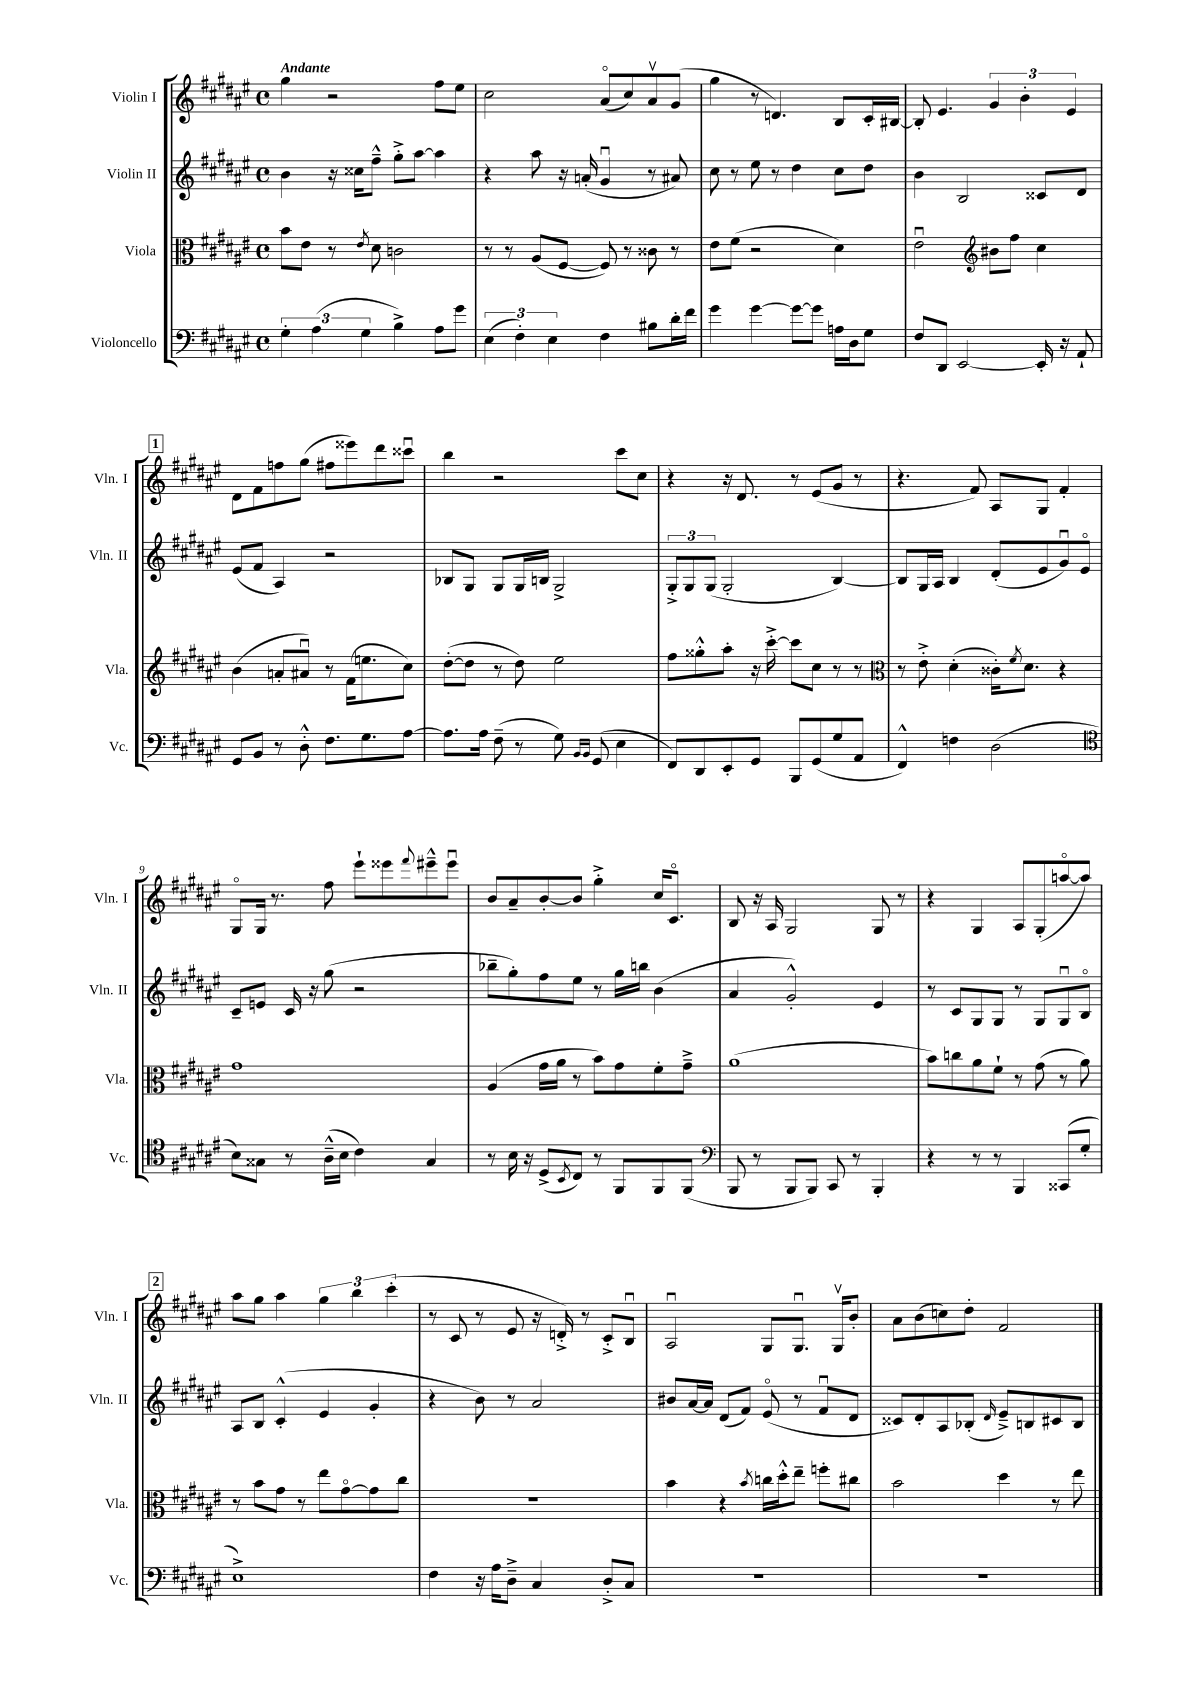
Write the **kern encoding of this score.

**kern	**kern	**kern	**kern
*part4	*part3	*part2	*part1
*staff4	*staff3	*staff2	*staff1
*I"Violoncello	*I"Viola	*I"Violin II	*I"Violin I
*I'Vc.	*I'Vla.	*I'Vln. II	*I'Vln. I
*clefF4	*clefC3	*clefG2	*clefG2
*k[f#c#g#d#a#e#]	*k[f#c#g#d#a#e#]	*k[f#c#g#d#a#e#]	*k[f#c#g#d#a#e#]
*M4/4	*M4/4	*M4/4	*M4/4
*met(c)	*met(c)	*met(c)	*met(c)
=1	=1	=1	=1
!	!	!	!LO:TX:a:B:t=Andante
6G#'\	8b\L	4b\	4gg#\
.	8e#\J	.	.
(6A#\	.	.	.
.	8r	16r	2r
.	.	16cc##X\KL	.
6G#\	.	.	.
.	8qe#/	.	.
.	8d#\	8ff#~^^\J	.
4B^\)	2cn\	8gg#'^\L	.
.	.	[8aa#\J	.
8A#\L	.	4aa#\]	8ff#\L
8g#\J	.	.	8ee#\J
=2	=2	=2	=2
(6E#\	8r	4r	2cc#\
.	8r	.	.
6F#'\)	.	.	.
.	(8A#/L	8aa#\	.
6E#\	.	.	.
.	[8F#/J	16r	.
.	.	(16an'/	.
4F#\	8F#/])	4g#u/	(8a#/L
.	8r	.	8cc#/)
8B#X\L	8c##X\	8r	8a#v/
16d#'\L	8r	8a#X/)	(8g#/J
16f#\JJ	.	.	.
=3	=3	=3	=3
4g#\	8e#\L	8cc#\	4gg#\
.	(8f#\J	8r	.
[4g#\	2r	8ee#\	8r
.	.	8r	4.dn/)
8g#\L_	.	4dd#\	.
8g#\J]	.	.	.
16An\LL	4d#\)	8cc#\L	8B/L
16D#\J	.	.	.
8G#\J	.	8dd#\J	16c#'/L
.	.	.	[16B#X/JJ
=4	=4	=4	=4
8F#/L	2e#u\	4b\	8B#'/]
8DD#/J	.	.	4.e#/
[2EE#/	.	2B/	.
*	*clefG2	*	*
.	8b#X\L	.	6g#/
.	8ff#\J	.	.
.	.	.	6b'\
16EE#'/]	4cc#\	8c##X/L	.
16r	.	.	.
.	.	.	6e#/
8AA#`/	.	8d#/J	.
!!LO:LB:g=z
!!LO:REH:place=s1:t=1
=5	=5	=5	=5
8GG#/L	(4b\	(8e#/L	8d#\L
8BB/J	.	8f#/J	8f#\
8r	8an'/L	4A#/)	8ffn\
8D#'^^\	8a#Xu/J)	.	(8gg#\J
8.F#\L	8r	2r	8ff#X\L
.	(16f#\KL	.	8eee##X\)
8.G#\	8.een\	.	.
.	.	.	8ddd#\
[8A#\J	8cc#\J)	.	8ccc##Xu\J
=6	=6	=6	=6
8.A#\L]	([8dd#'\L	8B-X/L	4bb\
.	8dd#\J]	8G#/J	.
16A#\Jk	.	.	.
(8F#~\	8r	8G#/L	2r
8r	8dd#\)	16G#/L	.
.	.	16Bn/JJ	.
8G#\)	2ee#\	2G#^/	.
16qqBB/LL	.	.	.
16qqBB/JJ	.	.	.
(8GG#/	.	.	.
4E#\	.	.	8ccc#\L
.	.	.	8cc#\J
=7	=7	=7	=7
8FF#/L)	8ff#\L	12G#'^/L	4r
.	.	12G#/	.
8DD#/	8gg##X'^^\	.	.
.	.	(12G#/J	.
8EE#'/	8aa#'\J	2G#'/	16r
.	.	.	8.d#/
8GG#/J	16r	.	.
.	[16ccc#'^\	.	.
8BBB/L	8ccc#\L]	.	8r
(8GG#/	8cc#\J	.	(8e#/L
8G#/	8r	[4B/)	8g#/J
8AA#/J	8r	.	8r
=8	=8	=8	=8
*	*clefC3	*	*
4FF#^^/)	8r	8B/L]	4.r
.	8e#'^\	16G#/L	.
.	.	16A#/JJ	.
4Fn\	(4d#'\	4B/	.
.	.	.	8f#/)
(2D#\	16c##X'\KL)	(8d#'/L	8A#/L
.	8qf#/	.	.
.	8.d#\J	.	.
.	.	8e#/	8G#/J
.	4r	8g#u/)	4f#'/
.	.	8e#/J	.
!!LO:LB:g=z
=9	=9	=9	=9
*clefC4	*	*	*
8B\L)	1g#	8c#~/L	8G#/L
8G##X\J	.	8en/J	16G#/Jk
.	.	.	8.r
8r	.	16c#/	.
.	.	16r	.
(16A#~^^\LL	.	(8gg#\	8ff#\
16B\JJ	.	.	.
4c#\)	.	2r	8eee#`\L
.	.	.	8eee##X\
.	.	.	8qqfff#/
4G##/	.	.	8eee#X~^^\
.	.	.	8eee#u\J
=10	=10	=10	=10
8r	(4A#/	8bb-X~\L	8b/L
16B\	.	8gg#'\)	8a#~/
16r	.	.	.
(8D#^/L	16g#\LL	8ff#\	[8b'/
.	16a#\JJ	.	.
8qBB/	.	.	.
8C#/J)	8r	8ee#\J	8b/J]
8r	8b\L)	8r	4gg#'^\
8FF#/L	8g#\	16gg#\LL	.
.	.	16bbn\JJ	.
8FF#/	8f#'\	(4b\	16cc#/KL
.	.	.	8.c#/J
(8FF#/J	8g#~^\J	.	.
=11	=11	=11	=11
*clefF4	*	*	*
8BBB/	(1a#	4a#/	8B/
8r	.	.	16r
.	.	.	16A#/
8BBB/L	.	2g#'^^/)	2G#/
8BBB/J)	.	.	.
8CC#/	.	.	.
8r	.	.	.
4BBB'/	.	4e#/	8G#/
.	.	.	8r
=12	=12	=12	=12
4r	8b\L)	8r	4r
.	8ccn\	8c#/L	.
8r	8a#\	8G#/	4G#/
8r	8f#`\J	8G#/J	.
4BBB/	8r	8r	8A#/L
.	(8g#\	8G#/L	(8G#'/
(8CC##X/L	8r	8G#u/	[8aan/
8G#'/J	8a#\)	8B/J	8aa/J])
!!LO:LB:g=z
!!LO:REH:place=s1:t=2
=13	=13	=13	=13
1E#^)	8r	8A#/L	8aa#\L
.	8b\L	8B/J	8gg#\J
.	8g#\J	(4c#'^^/	4aa#\
.	8r	.	.
.	8ee#\L	4e#/	6gg#\
.	[8g#\	.	.
.	.	.	6bb\
.	8g#\]	4g#'/	.
.	.	.	(6ccc#'\
.	8cc#\J	.	.
=14	=14	=14	=14
4F#\	1r	4r	8r
.	.	.	8c#/
16r	.	8b\)	8r
16A#\KL	.	.	.
8D#~^\J	.	8r	8e#/
4C#/	.	2a#/	16r
.	.	.	16dn'^/)
.	.	.	8r
8D#'^/L	.	.	8c#'^/L
8C#/J	.	.	8Bu/J
=15	=15	=15	=15
1r	4b\	8b#X/L	2A#u/
.	.	[16a#/L	.
.	.	16a#/JJ]	.
.	4r	(8d#/L	.
.	.	8f#/J)	.
.	8qb/	.	.
.	16ccn\LL	(8e#/	8G#/L
.	16dd#'^^\J	.	.
.	8ee#~\J	8r	8.G#u/J
.	8ffn'\L	8f#u/L	.
.	.	.	16G#v/KL
.	8cc#X\J	8d#/J	8b'/J
=16	=16	=16	=16
1r	2b\	8c##X/L)	8a#\L
.	.	8d#'/	(8b\
.	.	8A#/	8ccn\)
.	.	(8B-X'/J	8dd#'\J
.	.	16qqd#/	.
.	4dd#\	8e#~^/L)	2f#/
.	.	8Bn/	.
.	8r	8c#X/	.
.	8ee#\	8B/J	.
==	==	==	==
*-	*-	*-	*-
